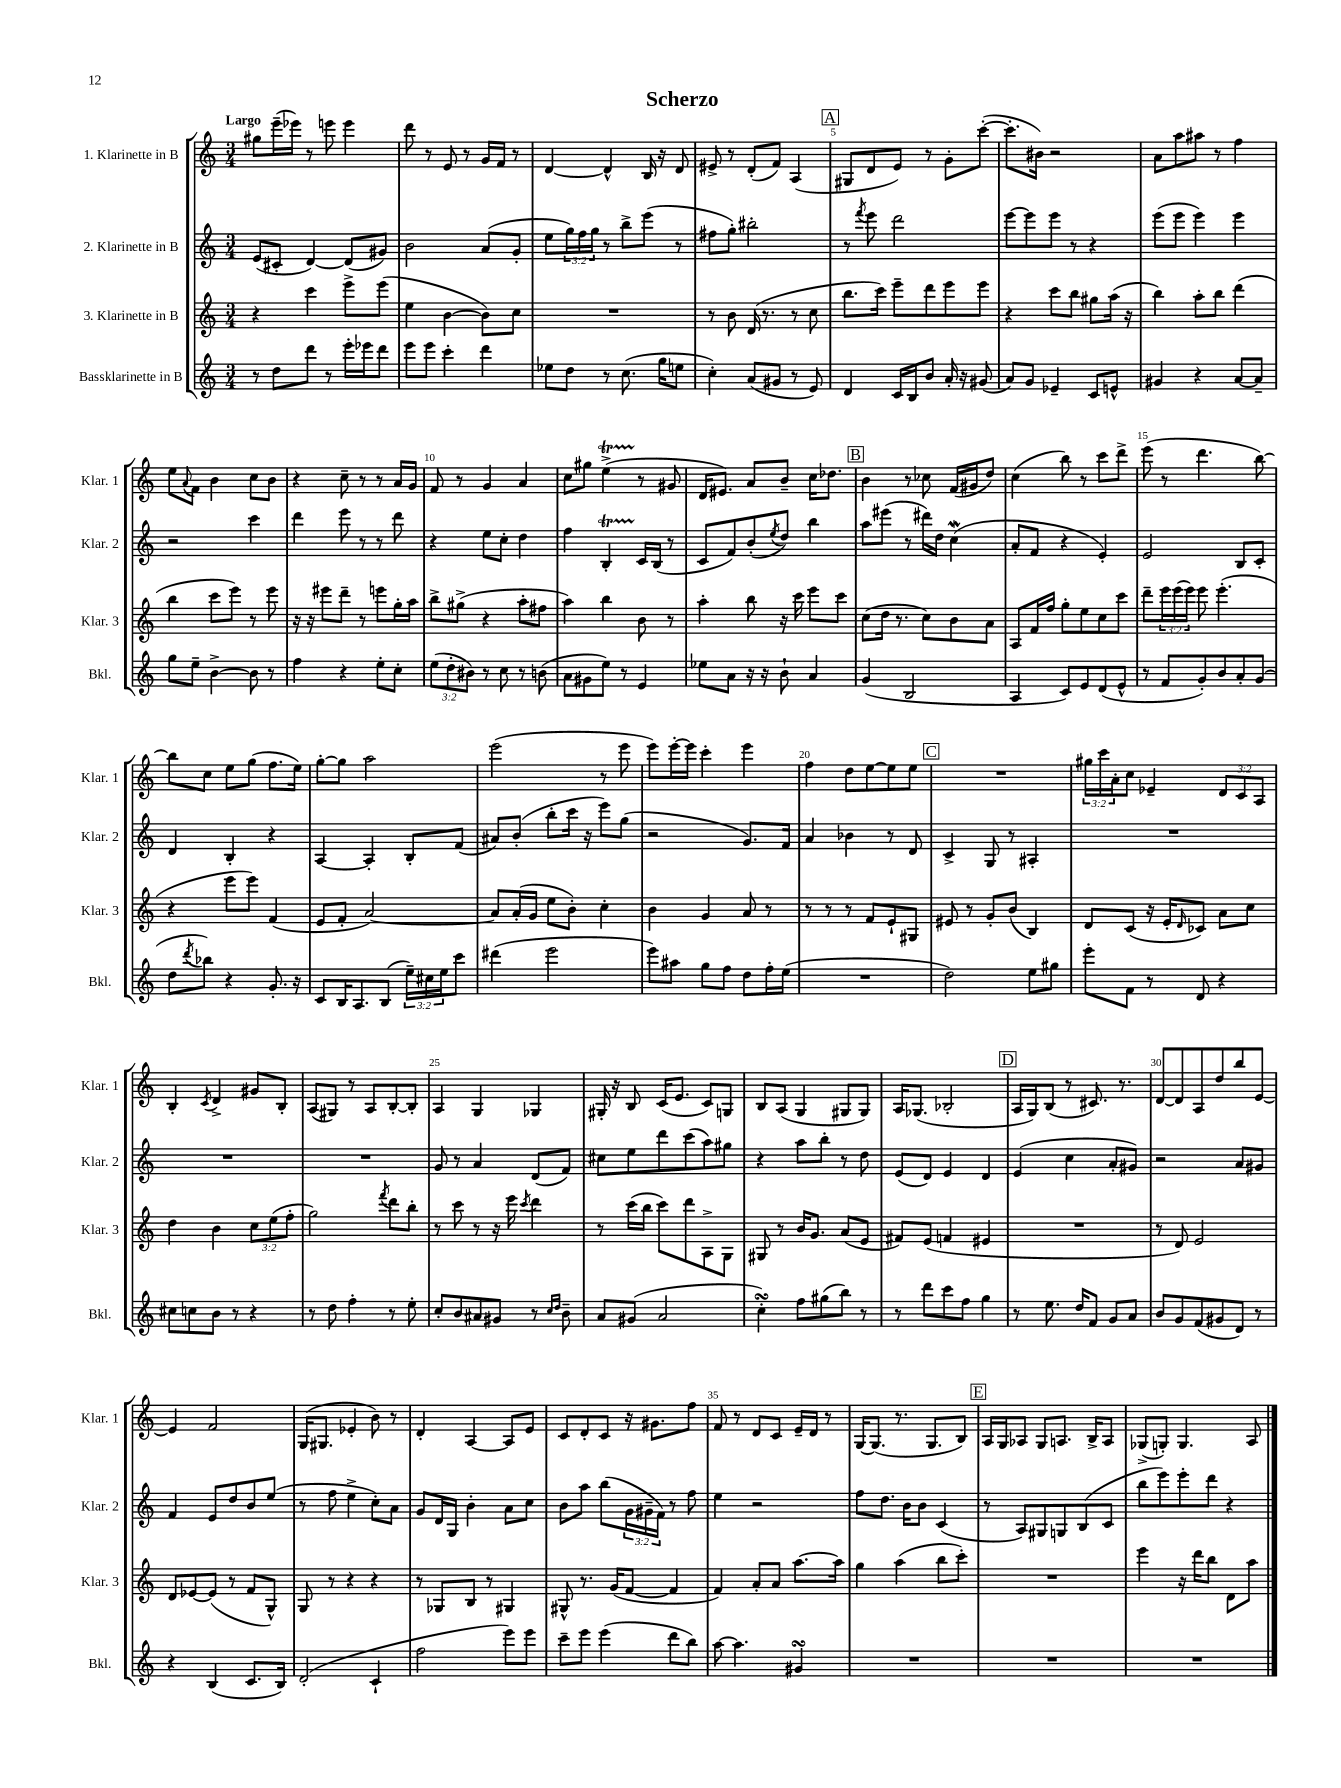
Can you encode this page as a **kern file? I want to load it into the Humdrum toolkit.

**kern	**kern	**kern	**kern
*staff4	*staff3	*staff2	*staff1
*clefG2	*clefG2	*clefG2	*clefG2
*k[]	*k[]	*k[]	*k[]
*M3/4	*M3/4	*M3/4	*M3/4
8r	4r	(8e/L	8gg#\L
8dd\L	.	8c#'/J	(16eee~\L
.	.	.	16eee-\JJ)
8ddd\J	4ccc\	[4d/)	8r
8r	.	.	8eee\
16eee'\LL	8eee^\L	(8d/]L	4eee\
16eee-\J	.	.	.
8ddd\J	(8eee\J	8g#/J)	.
=	=	=	=
8eee\L	4ee\	2b\	8ddd\
8eee\J	.	.	8r
4ccc'\	[4b\	.	8e/
.	.	.	8r
4ddd\	8b\]L)	(8a/L	16g/LL
.	.	.	16f/JJ
.	8cc\J	8g'/J	8r
=	=	=	=
8ee-\L	2.r	8ee\L	[4d/
8dd\J	.	24gg\L)	.
.	.	24ff\	.
.	.	24gg\JJ	.
8r	.	8r	4d^^/]
(8.cc\	.	8bb^\L	.
.	.	(8eee\J	16B/
16gg\LK	.	.	16r
8ee\J	.	8r	8d/
=	=	=	=
4cc'\)	8r	8ff#\L	8e#^/
.	8b\	8gg'\J)	8r
(8a/L	(16d/	2bb#'\	(8d'/L
.	8.r	.	.
8g#/J	.	.	8f/J)
8r	8r	.	(4A/
8e/)	8cc\	.	.
=	=	=	=
4d/	8.bb\L	8r	8G#/L
.	.	8qfff/	.
.	.	8eee\	8d/
.	16ccc\Jk)	.	.
16c/LL	8eee~\L	2ddd\	8e/J)
16B/J	.	.	.
8b/J	8ddd\	.	8r
16a'/	8eee\	.	8g'\L
16r	.	.	.
(8g#/	8eee\J	.	([8ccc'\J
=	=	=	=
8a/L)	4r	[8eee\L	8.ccc'\]L
8g/J	.	8eee\]	.
.	.	.	16b#\Jk)
4e-~/	8ccc\L	8eee\J	2r
.	8bb\J	8r	.
8c/L	8gg#\L	4r	.
8e^^/J	(16aa\Jk	.	.
.	16r	.	.
=	=	=	=
4g#/	4bb\)	(8eee\L	8a\L
.	.	8eee\J	8aa\
4r	8aa'\L	4eee\)	8aa#\J
.	8bb\J	.	8r
[8a/L	(4ddd\	4eee\	4ff\
8a~/]J	.	.	.
=	=	=	=
8gg\L	4bb\	2r	8ee\L
.	.	.	8qqa/
8ee~\J	.	.	8f\J
[4b^\	8ccc\L	.	4b\
.	8eee\J)	.	.
8b\]	8r	4ccc\	8cc\L
8r	8eee\	.	8b\J
=	=	=	=
4ff\	16r	4ddd\	4r
.	16r	.	.
.	8eee#\L	.	.
4r	8ddd~\J	8eee\	8cc~\
.	8r	8r	8r
8ee'\L	8eee\L	8r	8r
8cc'\J	16gg'\L	8ddd\	16a/LL
.	16aa\JJ	.	16g/JJ
=	=	=	=
(12ee\L	8bb^\L	4r	8f/
12dd'\	.	.	.
.	(8gg#^\J	.	8r
12b#\J)	.	.	.
8r	4r	8ee\L	4g/
8cc\	.	8cc'\J	.
8r	8aa'\L	4dd\	4a/
(8b\	8ff#\J	.	.
=	=	=	=
8a\L	4aa\)	4ff\	8cc\L
8g#\	.	.	8gg#\J
8ee\J)	4bb\	4B'/	(4ee^\
8r	.	.	.
4e/	8b\	16c/LL	8r
.	.	(16B/JJ	.
.	8r	8r	8g#/
=	=	=	=
8ee-\L	4aa'\	8c/L	16d/LK
.	.	.	8.e#/J)
8a\J	.	8f/)	.
16r	8bb\	(8b'/	8a/L
16r	.	.	.
.	.	8qee/	.
8b`\	16r	8dd/J)	8b~/J
.	16ccc\	.	.
4a/	8eee\L	4bb\	16cc\LK
.	.	.	8.dd-\J
.	8ccc\J	.	.
=	=	=	=
(4g/	(8cc\L	8aa\L	4b\
.	16dd\Jk	(8eee#\J	.
.	8.r	.	.
2B/	.	8r	8r
.	8cc\L)	16ddd#\LL)	8cc-\
.	.	16dd\JJ	.
.	8b\	(4cc\	(16f/LL
.	.	.	16g#/J
.	8a\J	.	8dd/J)
=	=	=	=
4A/	8A/L	8a'/L	(4cc\
.	16f/L	8f/J	.
.	16ff/JJ	.	.
8c/L)	8gg'\L	4r	8bb\)
8e/	8ee\	.	8r
(8d/	8cc\	4e'/)	8ccc\L
8e^^/J	8ccc\J	.	8ddd^\J
=	=	=	=
8r	8ddd~\L	2e/	(8eee\
8f/L	24eee\L	.	8r
.	(24eee\	.	.
.	24eee\JJ)	.	.
8g'/)	8eee\	.	4.ddd\
8b/	(4.eee'\	.	.
8a'/	.	8B/L	.
(8g/J	.	8c'/J	[8bb\)
=	=	=	=
8dd\L	4r	4d/	8bb\]L
8qddd/	.	.	.
8bb-\J)	.	.	8cc\J
4r	8eee\L	4B'/	8ee\L
.	8eee\J)	.	(8gg\J
8.g'/	(4f/	4r	8.ff\L
16r	.	.	16ee\Jk)
=	=	=	=
8c/L	8e/L	[4A/	[8gg'\L
16B/K	8f'/J	.	8gg\]J
8.A/	.	.	.
.	[2a/)	4A'/]	2aa\
(8B/J	.	.	.
24ee~\LL)	.	8B'/L	.
24cc#\	.	.	.
24ee\J	.	.	.
8ccc\J	.	(8f/J	.
=	=	=	=
(4ddd#\	8a/]L	8a#/L)	(2eee\
.	(16a'/L	(8b'/J	.
.	16g/JJ	.	.
2eee\	8ee\L	8bb'\L	.
.	8b'\J)	16ccc\Jk	.
.	.	16r	.
.	4cc'\	8eee\L)	8r
.	.	(8gg\J	8eee\
=	=	=	=
8eee\L)	4b\	2r	8eee\L)
8aa#\J	.	.	[16eee'\L
.	.	.	16eee\]JJ
8gg\L	4g/	.	4ccc'\
8ff\J	.	.	.
8dd\L	8a/	8.g/L)	4eee\
16ff'\L	8r	.	.
(16ee\JJ	.	16f/Jk	.
=	=	=	=
2.r	8r	4a/	4ff\
.	8r	.	.
.	8r	4b-\	8dd\L
.	8f/L	.	[8ee\
.	8e`/	8r	8ee\]
.	8G#/J	8d/	8ee\J
=	=	=	=
2dd\)	8e#/	4c^/	2.r
.	8r	.	.
.	8g'/L	8G/	.
.	(8b/J	8r	.
8ee\L	4B/)	4A#'/	.
8gg#\J	.	.	.
=	=	=	=
8eee'\L	8d/L	2.r	24gg#\LL
.	.	.	24ccc\
.	.	.	24a'\J
8f\J	(8c/J	.	8cc\J
8r	16r	.	4e-~/
.	16e'/LK	.	.
.	16qqd/	.	.
8d/	8c-/J)	.	.
4r	8a\L	.	12d/L
.	.	.	12c/
.	8cc\J	.	.
.	.	.	12A/J
=	=	=	=
8cc#\L	4dd\	2.r	4B'/
8cc\	.	.	.
.	.	.	8qc/
8b\J	4b\	.	4d^/
8r	.	.	.
4r	12cc\L	.	8g#/L
.	(12ee\	.	.
.	.	.	8B'/J
.	12ff'\J	.	.
=	=	=	=
8r	2gg\)	2.r	(8A/L
8dd\	.	.	8G#/J)
4ff'\	.	.	8r
.	.	.	8A/L
.	8qfff/	.	.
8r	8ddd\L	.	[8B'/
8ee'\	8bb'\J	.	8B'/]J
=	=	=	=
8cc'/L	8r	8g/	4A/
8b/	8ccc\	8r	.
8a#/	8r	4a/	4G/
8g#/J	16r	.	.
.	16eee\	.	.
.	8qccc/	.	.
8r	4ddd\	(8d/L	4G-/
16qqcc/LL	.	.	.
16qqdd/JJ	.	.	.
8b~\	.	8f/J)	.
=	=	=	=
8a/L	8r	8cc#\L	16G#'/
.	.	.	16r
(8g#/J	(16ccc\LL	8ee\	8B/
.	16bb\JJ	.	.
2a/	8ccc\L)	8ddd\	(16c/LK
.	.	.	8.e/J
.	8ddd\	(8ccc\	.
.	8A^\	8aa\)	8c/L)
.	8G\J	8gg#\J	8G/J
=	=	=	=
4cc'\)	8G#/	4r	8B/L
.	8r	.	(8A/J
8ff\L	16b/LK	8aa\L	4G/
.	8.g/J	.	.
(8gg#\	.	8bb'\J	.
8bb\J)	(8a/L	8r	8G#/L
8r	8e/J	8dd\	8G#/J)
=	=	=	=
8r	8f#/L)	(8e/L	16A/LK
.	.	.	(8.G-/J
8ddd\L	(8e/J	8d/J)	.
8ccc\	4f/	4e/	2B-'/
8ff\J	.	.	.
4gg\	4e#/	4d/	.
=	=	=	=
8r	2.r	(4e/	16A/LL
.	.	.	16G/J)
8.ee\	.	.	(8B/J
.	.	4cc\	8r
16dd/LK	.	.	.
8f/J	.	.	8.c#/)
8g/L	.	8a'/L	.
.	.	.	8.r
8a/J	.	8g#/J)	.
=	=	=	=
8b/L	8r	2r	[8d/L
8g/	8d/)	.	8d/]
(8f/	2e/	.	8A/
8g#/	.	.	8dd/
8d/J)	.	8a/L	8bb/
8r	.	8g#/J	[8e/J
=	=	=	=
4r	8d/L	4f/	4e/]
.	[8e-/	.	.
(4B/	(8e-/]J	8e/L	2f/
.	8r	8dd/	.
8.c/L	8f/L	8b/	.
.	8G^^/J)	(8ee/J	.
16B/Jk)	.	.	.
=	=	=	=
(2d'/	8G/	8r	(16G/LK
.	.	.	8.G#/J
.	8r	8ff\	.
.	4r	4ee^\	4e-'/
4c`/	4r	8cc'\L)	8b\)
.	.	8a\J	8r
=	=	=	=
2ff\	8r	8g/L	4d'/
.	8G-/L	16d/L	.
.	.	16G/JJ	.
.	8B/J	4b'\	[4A/
.	8r	.	.
8eee\L)	4G#/	8a\L	8A/]L
8eee\J	.	8cc\J	8e/J
=	=	=	=
8ccc~\L	8G#^^/	8b\L	8c/L
8eee\J	8.r	8aa\J	8d'/
(4eee\	.	(8bb\L	8c/J
.	(16g/LK	.	.
.	[8f/J	24g\L	16r
.	.	24g#~\	.
.	.	.	8.g#\L
.	.	24f\JJ)	.
8ddd\L	4f/]	8r	.
8bb\J)	.	8ff\	8ff\J
=	=	=	=
[8aa\	4f/)	4ee\	8f/
4.aa\]	.	.	8r
.	8a'/L	2r	8d/L
.	8a/J	.	8c/J
4g#/	[8.aa\L	.	16e~/LL
.	.	.	16d/JJ
.	.	.	8r
.	16aa\]Jk	.	.
=	=	=	=
2.r	4gg\	8ff\L	[16G/LK
.	.	.	(8.G/]J
.	.	8.dd\J	.
.	(4aa\	.	8.r
.	.	16b\LK	.
.	.	8b\J	.
.	.	.	8.G/L
.	8bb\L	(4c/	.
.	8ccc'\J)	.	8B/J)
=	=	=	=
2.r	2.r	8r	16A/LL
.	.	.	16G/J
.	.	8A/L)	8A-/J
.	.	8G#/	8G/L
.	.	8G/	8.A/J
.	.	(8B/	.
.	.	.	16B^/LK
.	.	8c/J	8A/J
=	=	=	=
2.r	4eee\	8bb\L	(8G-^/L
.	.	8eee\)	8G'/J)
.	16r	8eee'\	4.G/
.	16ddd\LK	.	.
.	8bb\J	8ddd\J	.
.	8d\L	4r	.
.	8aa\J	.	8A/
==	==	==	==
*-	*-	*-	*-
